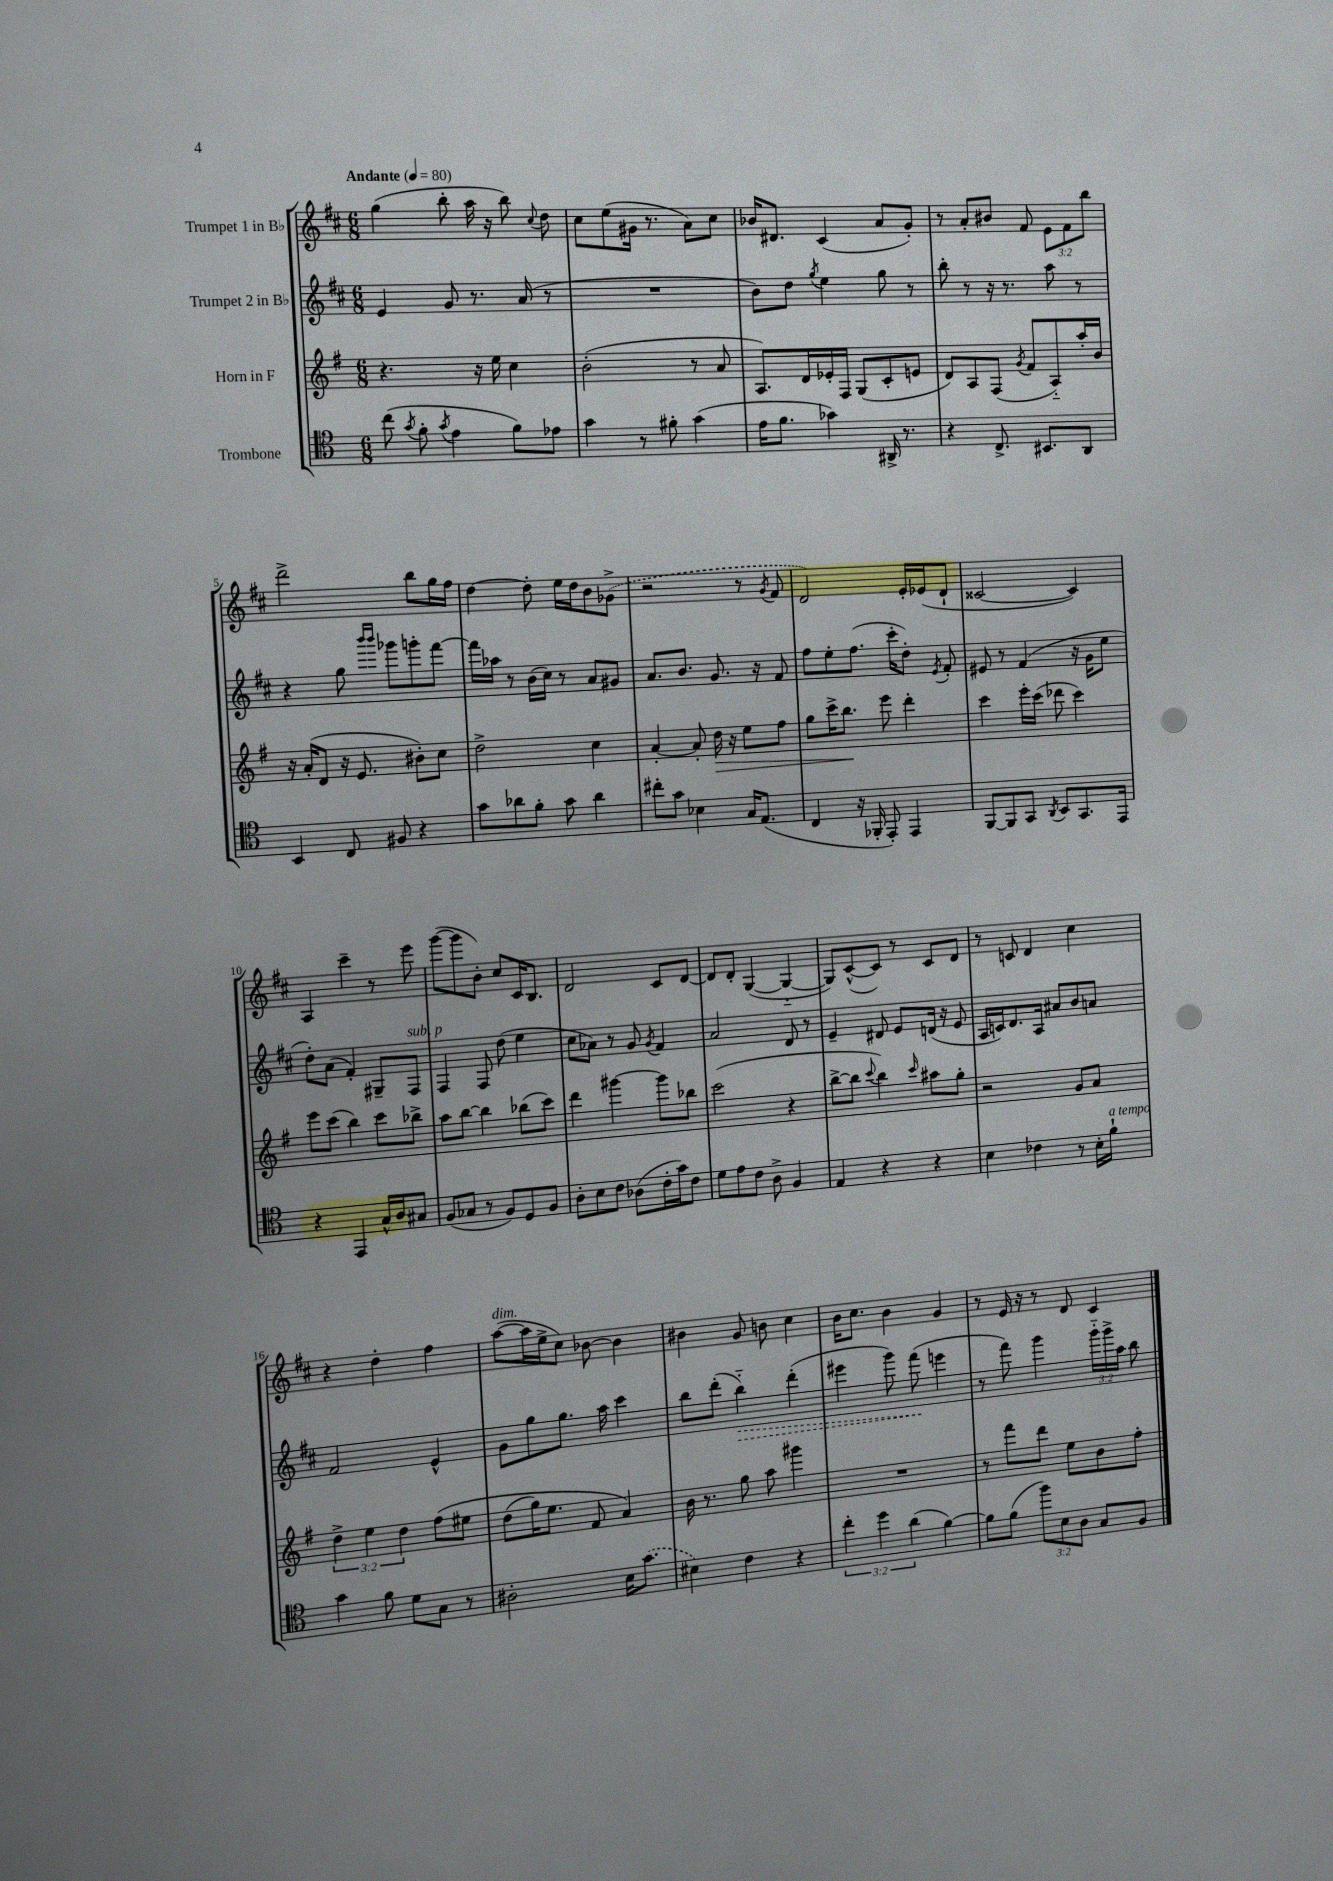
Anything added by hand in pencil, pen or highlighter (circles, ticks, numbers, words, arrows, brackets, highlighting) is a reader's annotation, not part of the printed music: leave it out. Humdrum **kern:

**kern	**kern	**kern	**kern
*staff4	*staff3	*staff2	*staff1
*clefC4	*clefG2	*clefG2	*clefG2
*k[]	*k[f#]	*k[f#c#]	*k[f#c#]
*M6/8	*M6/8	*M6/8	*M6/8
*MM80	*MM80	*MM80	*MM80
(8cc	4.r	4e	(4gg
8qg	.	.	.
8f'	.	.	.
8qg	.	.	.
4e	.	8g	8bb'
.	16r	8.r	16aa
.	16ee	.	16r
8f)	4cc	.	8bb)
.	.	(16a	.
.	.	.	8qqcc#
8e-	.	8r	8dd
=	=	=	=
4g	(2b'	2.r	8cc#
.	.	.	(8ee
8r	.	.	16g#
.	.	.	8.r
8f#'	.	.	.
(4g	8r	.	8a)
.	8a	.	8cc#
=	=	=	=
16e	8.A)	8b)	16b-
8.f	.	.	8.d#
.	.	8dd	.
.	16d	.	.
.	.	8qgg	.
4g-)	16e-'	4ee	(4c#
.	16F#	.	.
.	(8G	.	.
16AA#^	8c'	8gg	8a
8.r	.	.	.
.	8e	8r	8g')
=	=	=	=
4r	8d)	8bb'	8r
.	8A	8r	8a'
8.C^	(8F#	16r	8b#
.	.	8.r	.
.	8qg	.	.
.	8f#	.	8f#
8.BB#	.	.	.
.	8A'~)	8aa	12e
.	.	.	12f#
8AA	16aa'	8r	.
.	.	.	12bb
.	16b	.	.
=	=	=	=
4BB	16r	4r	2ddd^
.	(16a'	.	.
.	8d	.	.
8C	16r	8gg	.
.	8.e	.	.
.	.	16qqbbb	.
.	.	16qqbbb	.
8F#	.	8ggg-	.
4r	8b#')	8ggg'	8bb
.	8cc	[8fff#	16gg
.	.	.	16ff#
=	=	=	=
8g	2dd^	16fff#]	[4dd
.	.	16aa-	.
8a-	.	8r	.
8f'	.	(16b	8dd']
.	.	16cc#)	.
8g	.	8r	16ee
.	.	.	16dd
4a-	4cc	8a	8b
.	.	8g#	(8g-^
=	=	=	=
8cc#'	[4a'	8.a	2r
8g	.	.	.
.	.	8.b	.
4B-	8a']	.	.
.	16dd	8.g	.
.	16r	.	.
16G	8ee	.	8r
(8.E	.	16r	.
.	.	.	8qg
.	8ff#	8f#	8f#
=	=	=	=
4C	8gg	8ff#	2d)
.	16ccc^	8ee'	.
.	8.bb	.	.
16r	.	(8.ff#	.
16FF-'	.	.	.
8EE')	8eee	.	.
.	.	16ccc#'	.
4EE	4ddd'	8dd')	16e'
.	.	.	(16e-
.	.	8qe	.
.	.	8f#'	8d`
=	=	=	=
[8FF	4ccc	8e#	[2c##
8FF]	.	8r	.
8GG	16eee'	(4f#	.
.	(16ccc	.	.
8qAA	.	.	.
8BB	8ddd-	.	.
8.GG	4ccc)	16r	4c##])
.	.	16g	.
.	.	8ee	.
16EE	.	.	.
=	=	=	=
4r	8eee	8dd')	4A
.	(8ccc	(8a	.
4EE	4bb)	4f#')	4ccc#~
16G^^	8ccc	8G#~	8r
16A	.	.	.
8G#	8bb-^	8F#	8eee
=	=	=	=
(8F	8aa	4F#	([8ggg
8G-	[8bb	.	8ggg]
8r	4bb]	8F#	8b')
8F)	.	(8dd	8cc#
8D	(8bb-	4ee	16c#
.	.	.	8.B
8F	8ccc)	.	.
=	=	=	=
8A'	4ddd	8cc#	2d
8B	.	8a-)	.
8c	[4ggg#	8r	.
(8A-	.	8g	.
.	.	8qg	.
16c'	8ggg#]	4f#	8c#
16g)	.	.	.
8c	8bb-	.	[8d
=	=	=	=
8d	(2ccc	2a	8d]
8e	.	.	8d'
8c	.	.	([4G
8A^	.	.	.
4F	4r	8d	4G'~_
.	.	8r	.
=	=	=	=
4E	[8bb^	4e~	8G])
.	8bb]	.	([8c#^^
.	8qqccc	.	.
4r	4bb)	8d#	8c#])
.	.	8e	8r
.	16qqccc	.	.
4r	8aa#	(16d	8c#
.	.	16r	.
.	8gg'	8e	8d
=	=	=	=
4B	2r	16A	8r
.	.	16c)	.
.	.	8.d	8c
4c-	.	.	4d
.	.	16A	.
.	.	8a#	.
8r	8g	8b	4cc#
16B'	8a	8a	.
16f`	.	.	.
=	=	=	=
4g	6dd^	2f#	4r
.	6ee	.	.
8f	.	.	4dd'
.	6dd	.	.
8d	.	.	.
8G	&(8ff#	4e^^	4ff#
8r	8ee#	.	.
=	=	=	=
2A#'	(8dd	8g	([8aa
.	16gg)	8gg	16aa]
.	8.ee	.	16ee^
.	.	8.gg	8cc#)
.	8f#	.	[8b-
.	.	16aa	.
16B	4a&)	4ccc#	4b-]
(8.g	.	.	.
=	=	=	=
4B#)	16b	8bb	4b#
.	8.r	.	.
.	.	(8ddd'	.
4c	8gg	4bb'~)	8g
.	8aa	.	8b
4r	4ggg#	(4ddd'	4cc#
=	=	=	=
6cc'	2.r	4eee#	16b
.	.	.	8.cc#
6dd	.	.	.
.	.	8ggg)	4b
(6a	.	.	.
.	.	(8fff#	.
[4f)	.	4eee	4g
=	=	=	=
8f]	8r	8r	8r
(8f	8fff#	8fff#)	16e
.	.	.	16r
12ff)	8ddd	4ggg	8r
12B	.	.	.
.	8ee	.	8d
12A	.	.	.
8G	8b	24ggg'~	4c#
.	.	24ggg^	.
.	.	24aa	.
8F	8ff#'	8bb	.
==	==	==	==
*-	*-	*-	*-
